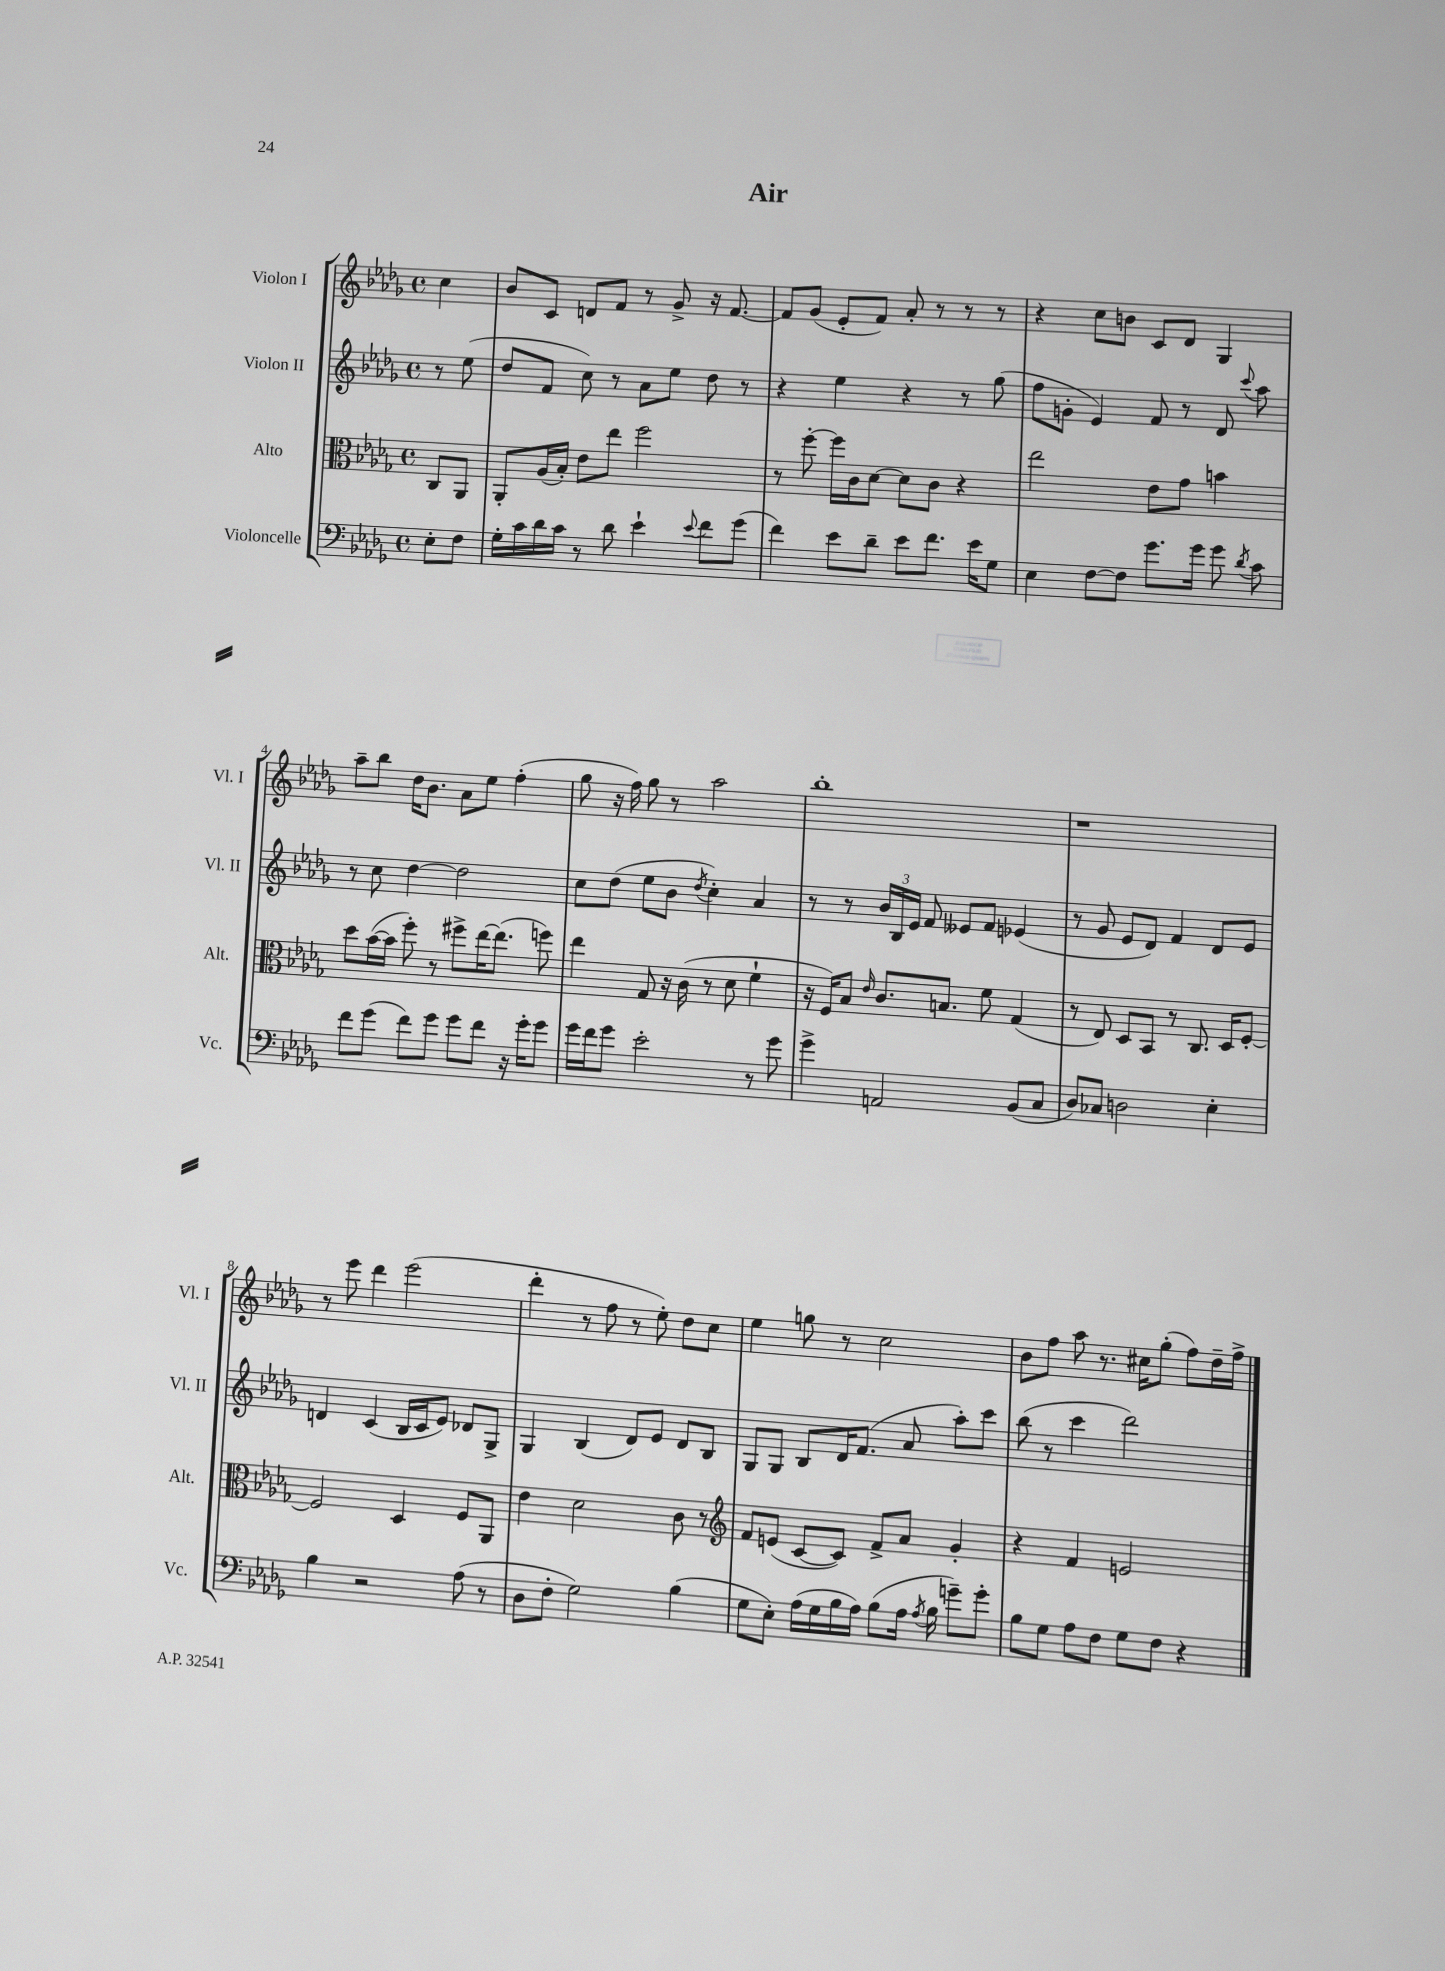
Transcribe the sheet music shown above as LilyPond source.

\header { title = "Air" }
<<
\new StaffGroup <<
\new Staff = "s0" \with { instrumentName = "Violon I" shortInstrumentName = "Vl. I" } {
    \clef treble \key des \major \defaultTimeSignature \time 4/4 \partial 4
    \autoBeamOff c''4 |
    bes'8[ c'8] d'8[ f'8] r8 ges'8-> r16 f'8.~ |
    f'8[ ges'8]( ees'8[-. f'8]) aes'8-. r8 r8 r8 |
    r4 c''8[ b'8] c'8[ des'8] ges4 |
    aes''8[-- bes''8] des''16[ bes'8.] aes'8[ ees''8] f''4-.( |
    ges''8 r16 f''16) ges''8 r8 aes''2 |
    bes''1-. |
    r1 |
    r8 ees'''8 des'''4 ees'''2( |
    des'''4-. r8 f''8 r8 ees''8-.) des''8[ c''8] |
    ees''4 g''8 r8 c''2 |
    bes'8[ f''8] aes''8 r8. cis''16[ ges''8]-.( f''8[) des''16-- f''16]-> \bar "|." |
}
\new Staff = "s1" \with { instrumentName = "Violon II" shortInstrumentName = "Vl. II" } {
    \clef treble \key des \major \defaultTimeSignature \time 4/4 \partial 4
    \autoBeamOff r8 ees''8( |
    des''8[ f'8] c''8) r8 aes'8[ ees''8] des''8 r8 |
    r4 ees''4 r4 r8 ges''8( |
    f''8[ g'8]-. ees'4) f'8 r8 des'8 \appoggiatura { c'''8 } aes''8 |
    r8 c''8 des''4~ des''2 |
    c''8[ des''8]( ees''8[ bes'8] \acciaccatura { des''8 } c''4-.) aes'4 |
    r8 r8 \tuplet 3/2 { bes'16[ bes16 ees'16] } f'8 eeses'8[ f'8] ees'4( |
    r8 ges'8 ees'8[ des'8]) f'4 des'8[ ees'8] |
    d'4 c'4( bes16[ c'16 ees'8]) des'8[ ges8]-> |
    ges4 bes4( des'8[) ees'8] des'8[ bes8] |
    ges8[ ges8] bes8[ des'16 f'8.]( aes'8 aes''8[-.) c'''8] |
    bes''8( r8 c'''4 des'''2) \bar "|." |
}
\new Staff = "s2" \with { instrumentName = "Alto" shortInstrumentName = "Alt." } {
    \clef alto \key des \major \defaultTimeSignature \time 4/4 \partial 4
    \autoBeamOff c8[ aes,8] |
    aes,8[-. aes16( bes16]-.) ees'8[ ees''8] f''2 |
    r8 f''8~-. f''16[ c'16 des'8]~ des'8[ c'8] r4 |
    ees''2 ees'8[ ges'8] b'4 |
    des''8[ bes'16~( bes'16] f''8-.) r8 fis''8[-> ees''16~ ees''8.]( f''8) |
    ees''4 ges8 r16 c'16( r8 des'8 f'4-! |
    r16 f16[) bes8] \grace { ees'16 } c'8.[ b8.] f'8 ges4( |
    r8 ees8) des8[ bes,8] r8 c8. des16[ f8]~-. |
    f2 des4 f8[ aes,8] |
    ees'4 des'2 c'8 r8 |
    \clef treble f'8[ e'8]( c'8[~ c'8]) f'8[-> aes'8] ges'4-. |
    r4 f'4 e'2 \bar "|." |
}
\new Staff = "s3" \with { instrumentName = "Violoncelle" shortInstrumentName = "Vc." } {
    \clef bass \key des \major \defaultTimeSignature \time 4/4 \partial 4
    \autoBeamOff ees8[-. f8] |
    ges16[-. c'16 des'16 c'16] r8 des'8 ees'4-! \appoggiatura { ees'8 } f'8[ ges'8]( |
    f'4) ees'8[ des'8]-- ees'8[ f'8.] ees'16[ ges8] |
    ees4 f8[~ f8] ges'8.[ ges'16] ges'8 \acciaccatura { des'8 } c'8 |
    f'8[ ges'8]( f'8[) ges'8] ges'8[ f'8] r16 ges'16[-. ges'8] |
    ges'16[ f'16 ges'8] ees'2-. r8 ges'8 |
    ges'4-> a,2 bes,8[( c8] |
    des8[) ces8] d2 ees4-. |
    bes4 r2 aes8( r8 |
    des8[ f8]-. ges2) bes4( |
    ges8[ ees8]-.) aes16[( ges16 bes16 aes16]) bes8[( aes16] \acciaccatura { aes8 } bes16 g'8[--) g'8]-. |
    bes8[ ges8] aes8[ f8] ges8[ f8] r4 \bar "|." |
}
>>
>>
